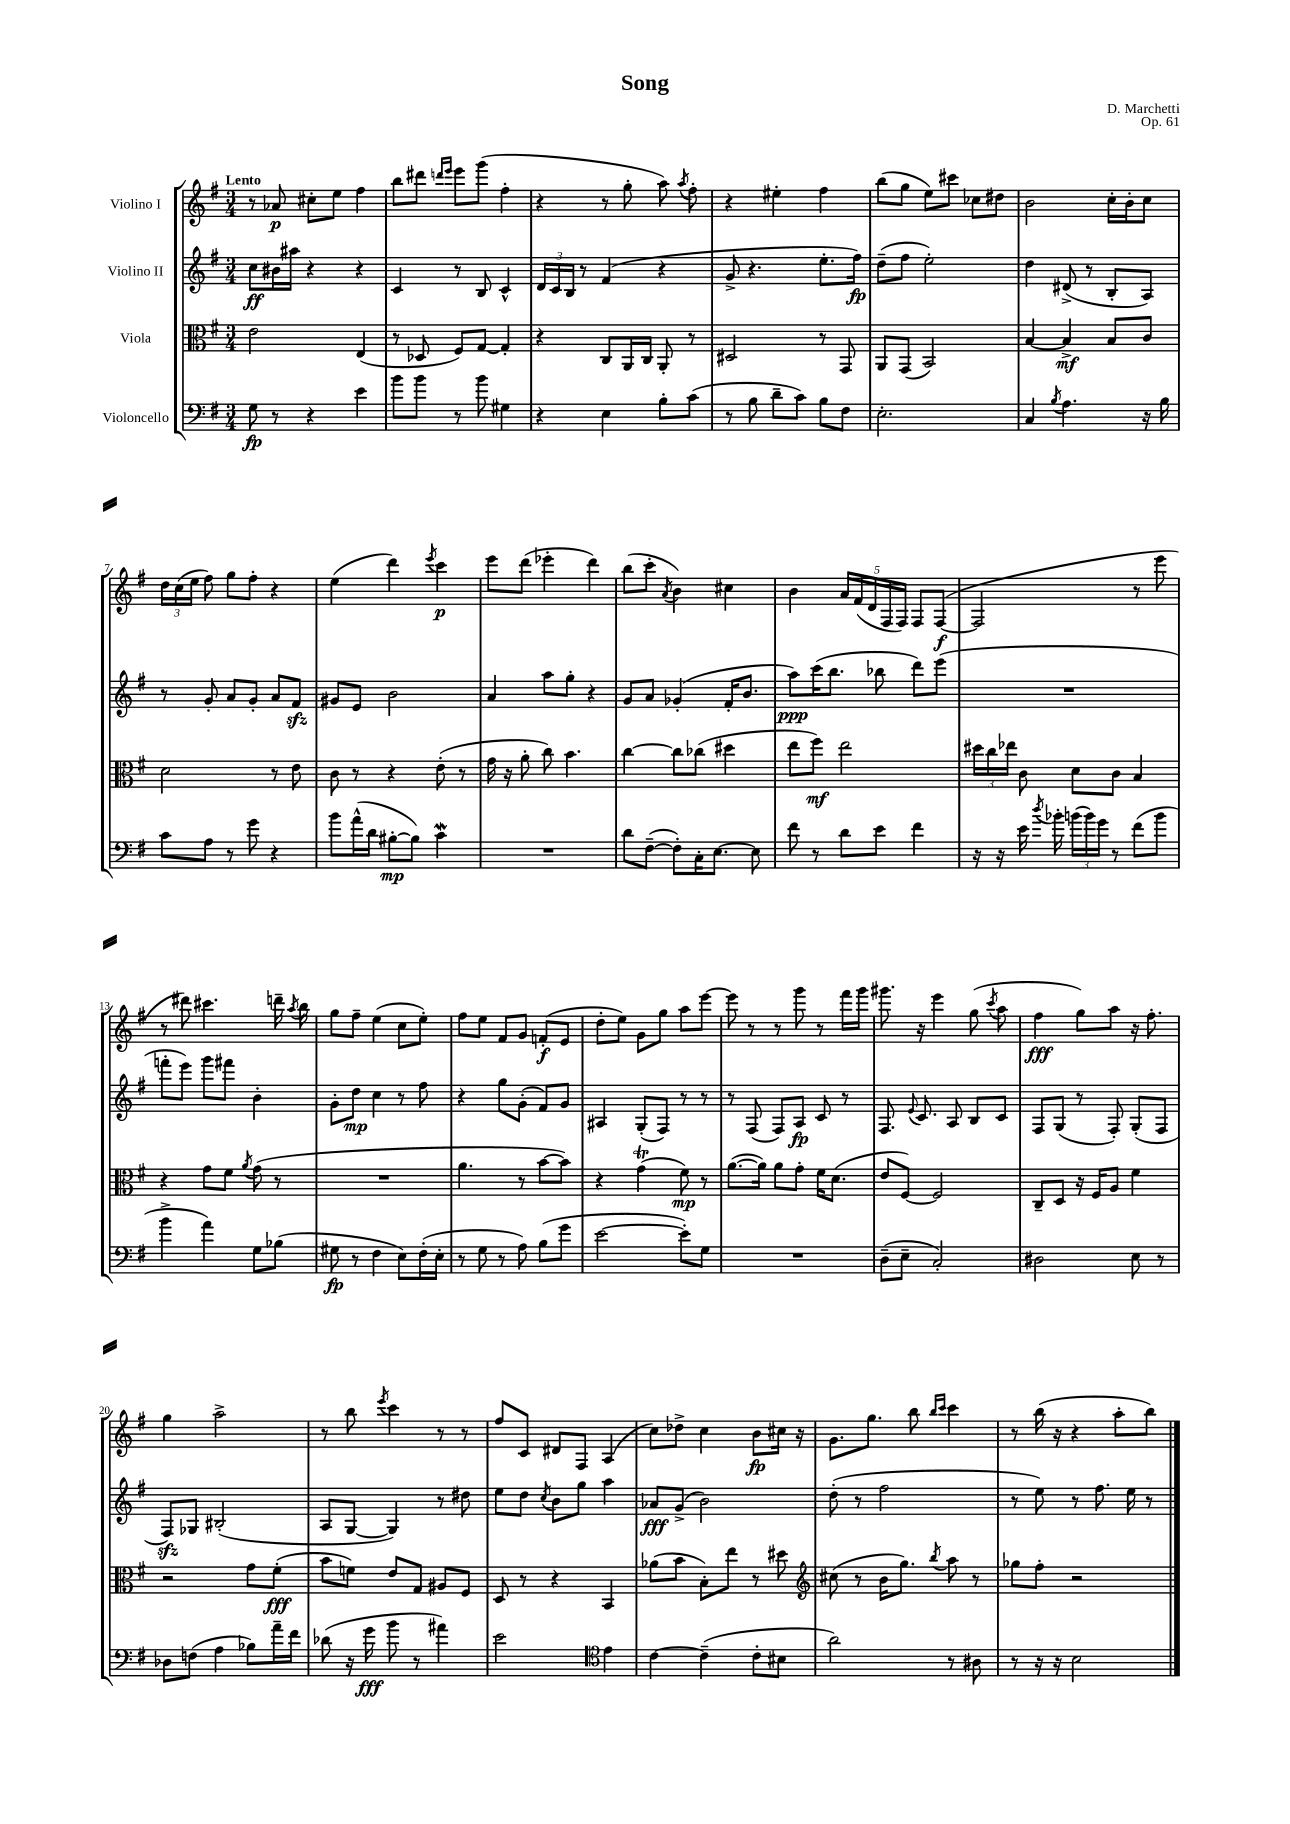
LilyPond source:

\header { title = "Song" composer = "D. Marchetti" opus = "Op. 61" }
<<
\new StaffGroup <<
\new Staff = "s0" \with { instrumentName = "Violino I" } {
    \clef treble \key g \major \numericTimeSignature \time 3/4 \tempo "Lento"
    \autoBeamOff r8 aes'8\p cis''8[-. e''8] fis''4 |
    b''8[ dis'''8] \grace { d'''16[ e'''16] } e'''8[ g'''8]( fis''4-. |
    r4 r8 g''8-. a''8) \acciaccatura { a''8 } fis''8-. |
    r4 eis''4-. fis''4 |
    b''8[( g''8] e''8[) cis'''8] ces''8[ dis''8] |
    b'2 c''16[-. b'16-. c''8] |
    \tuplet 3/2 { d''16[ c''16( e''16] } fis''8) g''8[ fis''8]-. r4 |
    e''4( d'''4) \acciaccatura { e'''8 } c'''4\p |
    e'''8[ d'''8]( ees'''4-. d'''4) |
    b''8[( c'''8]-. \acciaccatura { a'8 } b'4) cis''4 |
    b'4 \tuplet 5/4 { a'16[ fis'16( d'16 fis16 fis16]) } fis8[ fis8]~\f( |
    fis2 r8 e'''8 |
    r8 dis'''8) cis'''4. d'''16-- \acciaccatura { a''8 } b''16 |
    g''8[ fis''8]-- e''4( c''8[ e''8]-.) |
    fis''8[ e''8] fis'8[ g'8] f'8[-.\f( e'8] |
    d''8[-. e''8]) g'8[ g''8] a''8[ e'''8]~ |
    e'''8 r8 r8 g'''8 r8 fis'''16[ g'''16] |
    gis'''8. r16 e'''4 g''8( \acciaccatura { c'''8 } a''8 |
    fis''4\fff g''8[) a''8] r16 fis''8.-. |
    g''4 a''2-> |
    r8 b''8 \acciaccatura { e'''8 } c'''4 r8 r8 |
    fis''8[ c'8] dis'8[ fis8] a4( |
    c''8[) des''8]-> c''4 b'8[\fp cis''16] r16 |
    g'8.[ g''8.] b''8 \grace { b''16[ c'''16] } c'''4 |
    r8 b''16( r16 r4 a''8[-. b''8]) \bar "|." |
}
\new Staff = "s1" \with { instrumentName = "Violino II" } {
    \clef treble \key g \major \numericTimeSignature \time 3/4
    \autoBeamOff c''8[\ff bis'16 ais''16] r4 r4 |
    c'4 r8 b8 c'4-^ |
    \tuplet 3/2 { d'16[ c'16 b16] } r8 fis'4( r4 |
    g'8-> r4. e''8.[-. fis''16]\fp) |
    d''8[--( fis''8] e''2-.) |
    d''4 dis'8->( r8 b8[-. a8]) |
    r8 g'8-. a'8[ g'8]-. a'8[ fis'8]\sfz |
    gis'8[ e'8] b'2 |
    a'4 a''8[ g''8]-. r4 |
    g'8[ a'8] ges'4-.( fis'16[-. b'8.] |
    a''8[\ppp) c'''16( b''8.] bes''8 d'''8[) e'''8]( |
    R2. |
    f'''8[-. e'''8]) g'''8[ fis'''8] b'4-. |
    g'8[-. d''8]\mp c''4 r8 fis''8 |
    r4 g''8[ g'8]-.( fis'8[) g'8] |
    ais4 g8[-.( fis8]) r8 r8 |
    r8 fis8( fis8[) a8]\fp c'8 r8 |
    fis8. \appoggiatura { e'8 } c'8. a8 b8[ c'8] |
    fis8[ g8]( r8 fis8-.) g8[-.( fis8] |
    fis8[\sfz) ges8] bis2-.( |
    a8[ g8]~ g4) r8 dis''8 |
    e''8[ d''8] \acciaccatura { c''8 } b'8[ g''8] a''4 |
    aes'8[\fff g'8]->( b'2) |
    d''8-.( r8 fis''2 |
    r8 e''8) r8 fis''8. e''16 r8 \bar "|." |
}
\new Staff = "s2" \with { instrumentName = "Viola" } {
    \clef alto \key g \major \numericTimeSignature \time 3/4
    \autoBeamOff e'2 e4( |
    r8 des8 fis8[) g8]~ g4-. |
    r4 c8[ a,16 c16] a,8-. r8 |
    dis2 r8 g,8 |
    a,8[ g,8]( b,2) |
    b4~ b4->\mf b8[ c'8] |
    d'2 r8 e'8 |
    c'8 r8 r4 e'8-.( r8 |
    g'16 r16 a'8-. c''8) b'4. |
    c''4~ c''8[ ces''8]( dis''4 |
    e''8[ fis''8]\mf) e''2 |
    \tuplet 3/2 { dis''16[ c''16 ees''16] } c'8 d'8[ c'8] b4 |
    r4 g'8[ fis'8] \acciaccatura { a'8 } g'8( r8 |
    R2. |
    a'4. r8 b'8[~ b'8]) |
    r4 g'4\trill( fis'8\mp) r8 |
    a'8.[~( a'16]) a'8[ g'8]-. fis'16[ d'8.]( |
    e'8[ fis8]~) fis2 |
    c8[-- d8] r16 fis16[ a8] fis'4 |
    r2 g'8[ fis'8]-.\fff( |
    b'8[ f'8]) e'8[ g8] ais8[ fis8] |
    d8 r8 r4 b,4 |
    aes'8[( b'8] b8[-.) e''8] r8 dis''8 |
    \clef treble cis''8( r8 b'16[ g''8.]) \acciaccatura { b''8 } a''8 r8 |
    ges''8[ fis''8]-. r2 \bar "|." |
}
\new Staff = "s3" \with { instrumentName = "Violoncello" } {
    \clef bass \key g \major \numericTimeSignature \time 3/4
    \autoBeamOff g8\fp r8 r4 e'4 |
    b'8[ b'8] r8 b'8 gis4 |
    r4 e4 b8[-. c'8]( |
    r8 b8 d'8[-- c'8]) b8[ fis8] |
    e2.-. |
    c4 \acciaccatura { b8 } a4. r16 b16 |
    c'8[ a8] r8 g'8 r4 |
    b'8[ a'16-^( d'16] bis8[~-.\mp bis8]) c'4\mordent |
    R2. |
    d'8[ fis8]~--( fis8[-.) c16-. e8.]~ e8 |
    fis'8 r8 d'8[ e'8] fis'4 |
    r16 r16 e'16 \acciaccatura { d''8 } bes'16-. \tuplet 3/2 { b'16[( b'16) g'16] } r8 fis'8[( b'8] |
    b'4-> a'4) g8[ bes8]( |
    gis8\fp r8 fis4 e8[) fis16-.( e16]-. |
    r8 g8 r8 a8) b8[( g'8] |
    e'2~ e'8[-.) g8] |
    R2. |
    d8[--( e8]-- c2-.) |
    dis2 e8 r8 |
    des8[ f8]( a4 bes8[) a'16-- fis'16] |
    des'8( r16 g'16\fff b'8 r8 ais'4) |
    e'2 \clef tenor e'4 |
    c'4~ c'4--( c'8[-. bis8] |
    a'2) r8 ais8 |
    r8 r16 r16 b2 \bar "|." |
}
>>
>>
